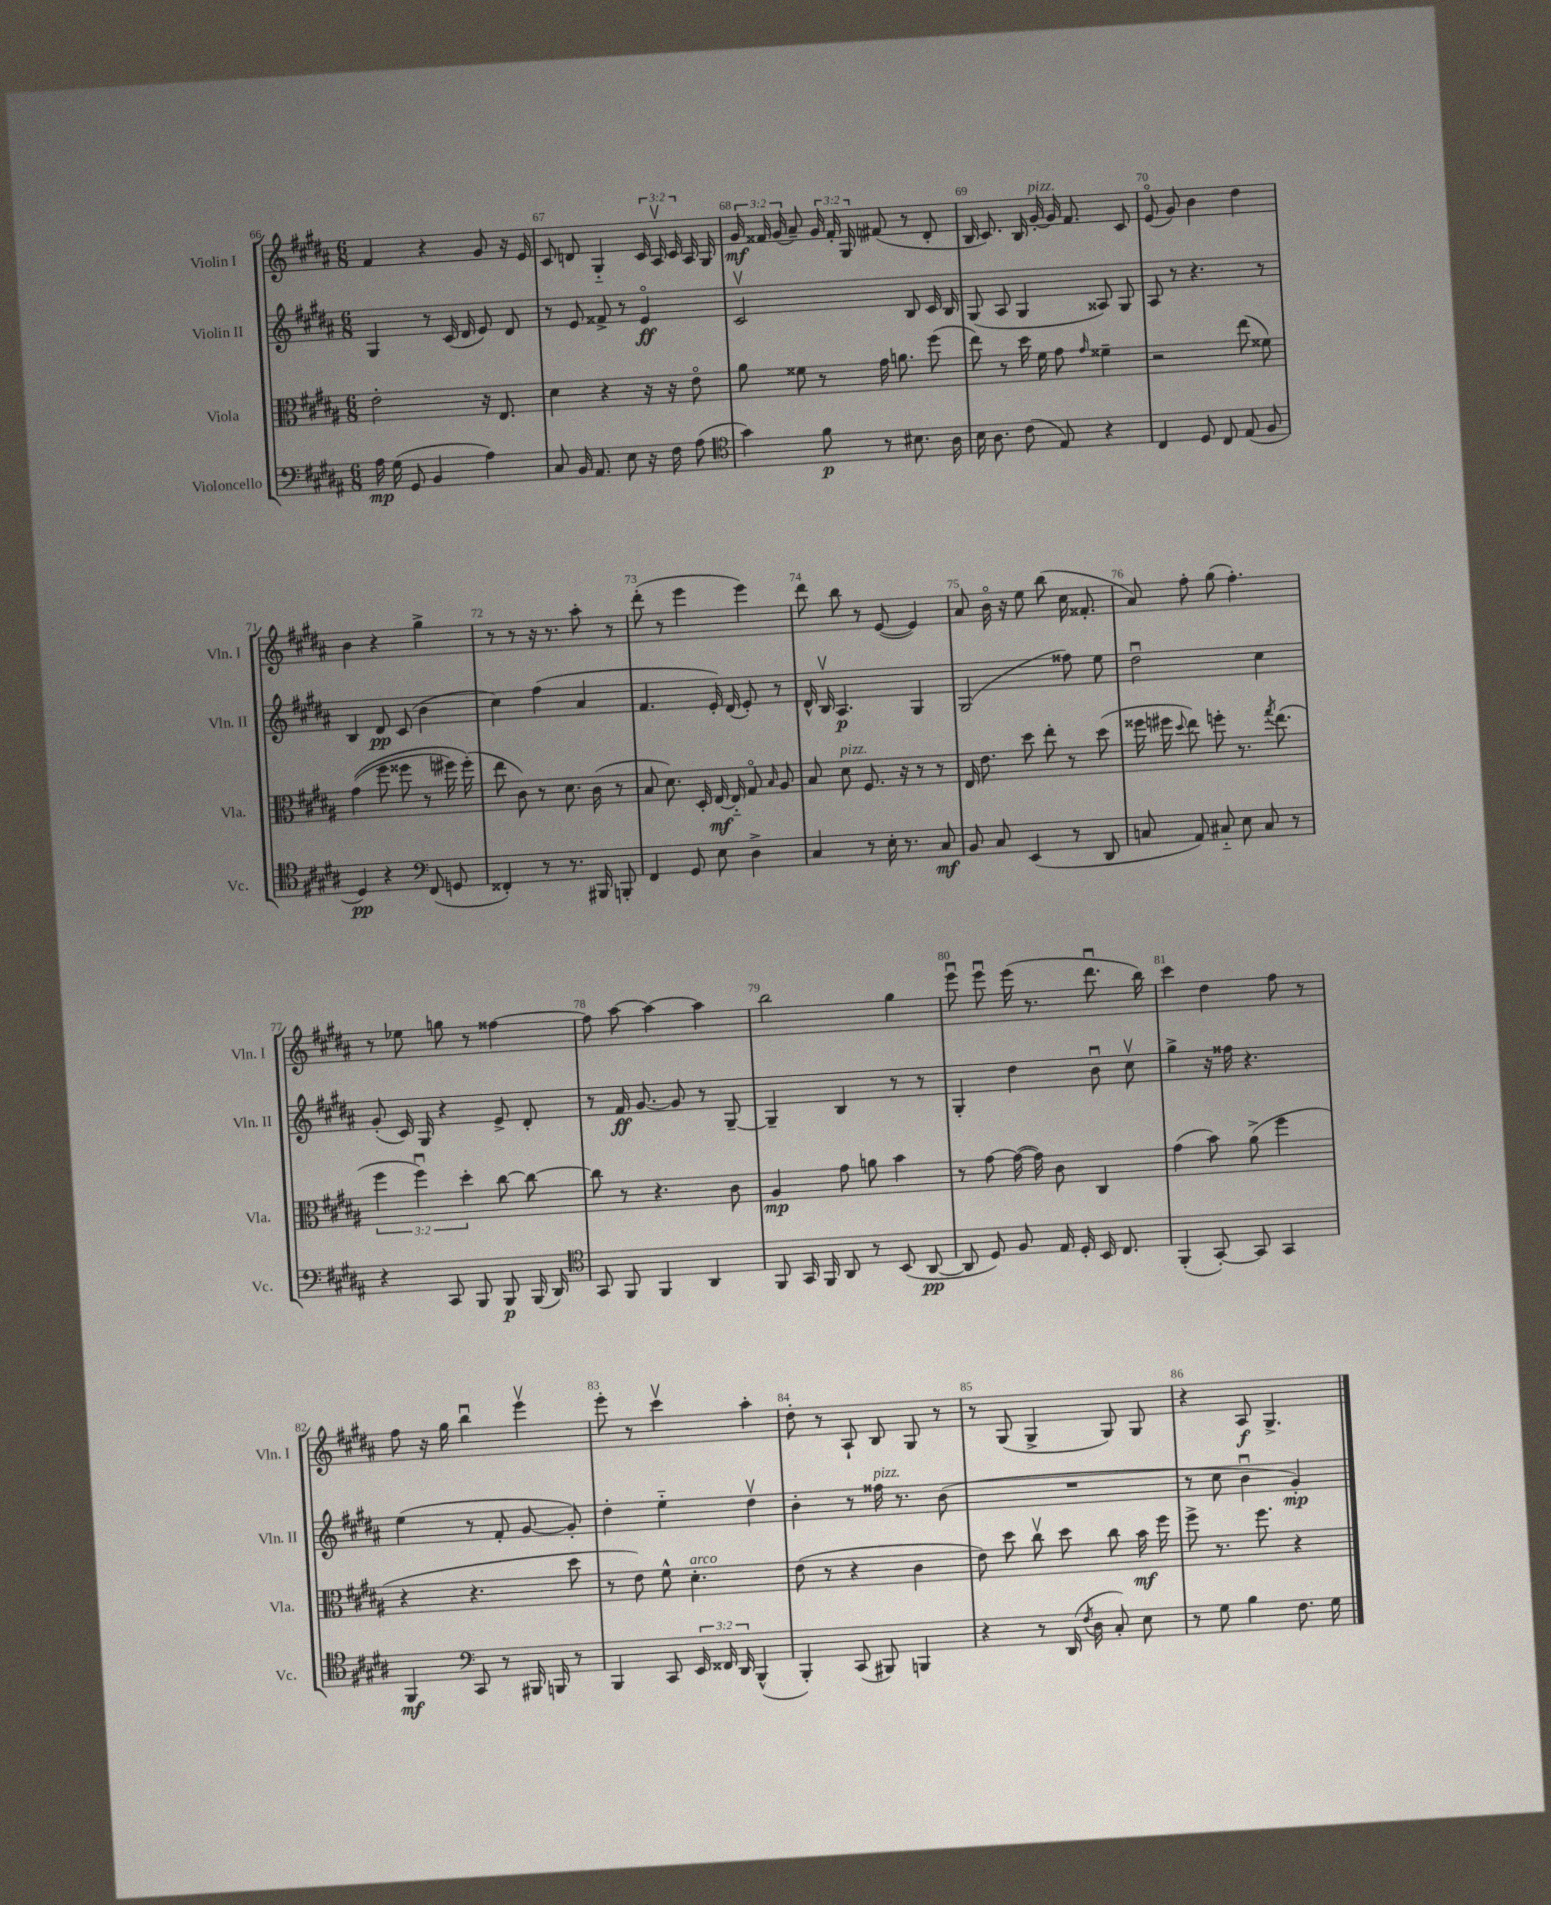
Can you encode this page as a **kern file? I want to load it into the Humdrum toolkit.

**kern	**kern	**kern	**kern
*staff4	*staff3	*staff2	*staff1
*clefF4	*clefC3	*clefG2	*clefG2
*k[f#c#g#d#a#]	*k[f#c#g#d#a#]	*k[f#c#g#d#a#]	*k[f#c#g#d#a#]
*M6/8	*M6/8	*M6/8	*M6/8
16A#\	2e'\	4G#/	4f#/
(16G#\	.	.	.
8GG#/	.	.	.
4BB/	.	8r	4r
.	.	(16c#/	.
.	.	16d#/	.
4A#\)	16r	8e/)	8g#/
.	8.E/	.	.
.	.	8d#/	16r
.	.	.	16e/
=	=	=	=
8C#/	4d#\	8r	8c#/
16BB/	.	8e/	8d/
8.AA#/	.	.	.
.	4r	8f##^/	4G#'~/
8E\	.	8r	.
16r	16r	4eo/	24c#/
.	.	.	24A#v/
16F#\	16r	.	.
.	.	.	24c#/
(8A#\	8eo\	.	16A#/
.	.	.	16G#/
=	=	=	=
*clefC4	*	*	*
4g#\)	8a#\	2c#v/	24g#/
.	.	.	24f##/
.	.	.	(24g#/
.	8f##\	.	8a#~/)
8f#\	8r	.	24g#/
.	.	.	24f##'/
.	.	.	24G#/
8r	16g#\	.	(8f#/
.	8.a\	.	.
8.B#\	.	8B/	8r
.	(8ff#\	16c#/	8d#'/
16A#\	.	16B/	.
=	=	=	=
16B\	8ee\)	(8G#/	16B/
8.A#\	.	.	8.c#/)
.	8r	8A#/	.
(8c#\	16dd#\	4G#/	16B/
.	16f#\	.	[16g#'/
8E/)	8g#\	.	16g#/]
.	.	.	8.f#/
.	16qqg#/	.	.
4r	4f##~\	8A##/)	.
.	.	8G#/	8c#/
=	=	=	=
4C#/	2r	8A#/	(8eo/
.	.	8r	8g#/)
8D#/	.	4.r	4b\
8C#/	.	.	.
(8E/	(8ee\	.	4dd#\
8F#/	8f##\)	8r	.
=	=	=	=
4D#/)	&((4g#\	4B/	4b\
4r	8ff#\	8d#/	4r
.	8ff##\	(8c#/	.
*clefF4	*	*	*
(8FF#/	8r	4b\	4gg#^\
8GG/	16ff#\)	.	.
.	(16ff#'\&)	.	.
=	=	=	=
4FF##'/)	8ee\	4cc#\)	8r
.	8c#\)	.	8r
8r	8r	(4ff#\	16r
.	.	.	8.r
8.r	8.d#\	.	.
.	.	4a#/	8aa#'\
16BBB#/	(16c#\	.	.
8BBB'/	8r	.	8r
=	=	=	=
4FF#/	8B/	4.f#/	(8ddd#'\
.	8.d#\)	.	8r
8GG#/	.	.	4eee\
.	16D#'/	.	.
8E\	[16E/	16e'/)	.
.	16E'~/]	(16d#/	.
4D#^\	8G#o/	8e'/)	4eee\)
.	16qqB/	.	.
.	8A#/	8r	.
=	=	=	=
4C#/	8B/	16d#^^/	8ddd#\
.	.	16Bv/	.
.	8d#\	4.A#/	8bb\
8r	8.F#/	.	8r
16E'\	.	.	([8e/
8.r	16r	.	.
.	8r	4G#/	4e/])
8C#/	8r	.	.
=	=	=	=
8BB/	16E/	(2G#/	8a#/
.	8.e\	.	.
8C#/	.	.	16bo\
.	.	.	16r
(4EE/	8dd#\	.	8ee\
.	8ee'\	.	(8bb\
8r	8r	8ff##\)	16cc#\
.	.	.	8.f##'/
8DD#/	(8dd#\	8ee\	.
=	=	=	=
8C/	16ff##\	2dd#u\	8a#/)
.	16ff#\	.	.
.	8qqdd#/	.	.
8AA#/)	8ee\)	.	8ff#'\
8C#'~/	8ff'\	.	(8gg#\
8E\	8.r	.	4.ff#'\)
8C#/	.	4cc#\	.
.	8qgg#/	.	.
.	(8.ee\	.	.
8r	.	.	.
=	=	=	=
4r	6ff#\	(8g#'/	8r
.	.	16c#/)	8ee-\
.	6ff#u\)	.	.
.	.	16G#/	.
8CC#/	.	4r	8gg\
.	6dd#'\	.	.
8BBB/	.	.	8r
8BBB/	[8cc#\	8e^/	[4ff##\
(16BBB/	8cc#\_	8d#'/	.
16DD#/)	.	.	.
=	=	=	=
*clefC4	*	*	*
8GG#/	8cc#\]	8r	8ff##\]
8FF#/	8r	16f#/	[8aa#\
.	.	[8.g#/	.
4FF#/	4.r	.	4aa#\_
.	.	8g#/]	.
4AA#/	.	8r	4aa#\]
.	8c#\	[8G#~/	.
=	=	=	=
8FF#/	4A#/	4G#~/]	2bb\
16GG#/	.	.	.
16FF#/	.	.	.
8AA#/	8g#\	4B/	.
8r	8a\	.	.
(8BB/	4b\	8r	4gg#\
[8AA#/	.	8r	.
=	=	=	=
8AA#/]	8r	4G#'/	8eeeu\
8D#/)	[8g#\	.	8eeeu\
8F#/	(16g#\_	4dd#\	(16eee\
.	16g#\])	.	8.r
16E/	8c#\	.	.
16D#'/	.	.	.
16BB/	4C#/	8bu\	8.ddd#u\
8.C#/	.	.	.
.	.	8cc#v\	.
.	.	.	16bb\)
=	=	=	=
(4FF#'/	(4g#\	4gg#^\	4ccc#\
[8GG#'/)	8b\)	16r	4dd#\
.	.	16ff##\	.
8GG#/]	(8a#^\	4.r	.
4GG#/	4ff#\	.	8ff#\
.	.	.	8r
=	=	=	=
4FF#/	4r	(4ee\	8ff#\
.	.	.	16r
.	.	.	16gg#\
*clefF4	*	*	*
8CC#/	4.r	8r	4bbu\
8r	.	8f#'/	.
16BBB#/	.	[8g#/	4eeev\
16BBB/	.	.	.
8r	8dd#\	8g#'/])	.
=	=	=	=
4BBB/	8r	4dd#'\	8eee'\
.	8e\)	.	8r
8CC#/	8f#^^\	4ee'~\	4ccc#v\
24EE/	4.d#'\	.	.
24FF##/	.	.	.
24DD#/	.	.	.
(4BBB^^/	.	4dd#v\	4aa#'\
=	=	=	=
4BBB'/)	(8e\	4b'\	8dd#'\
.	8r	.	8r
(8CC#/	4r	8r	8A#`/
8BBB#/)	.	16ff##\	8B/
.	.	8.r	.
4BBB/	4c#\	.	8G#/
.	.	(8b\	8r
=	=	=	=
4r	8e\)	2.r	8r
.	8dd#\	.	(8G#/
8r	8cc#v\	.	4G#^/
(16DD#/	8dd#\	.	.
8qF#/	.	.	.
16D#\	.	.	.
8C#'/)	8cc#\	.	8G#/)
8E\	16b\	.	8G#/
.	16ff#\	.	.
=	=	=	=
8r	8ff#^\	8r	4r
8G#\	8.r	8cc#\	.
4B\	.	4bu\	8A#/
.	8.ff#\	.	.
.	.	.	4.G#^/
8.F#\	4r	4g#'/)	.
16G#\	.	.	.
==	==	==	==
*-	*-	*-	*-
